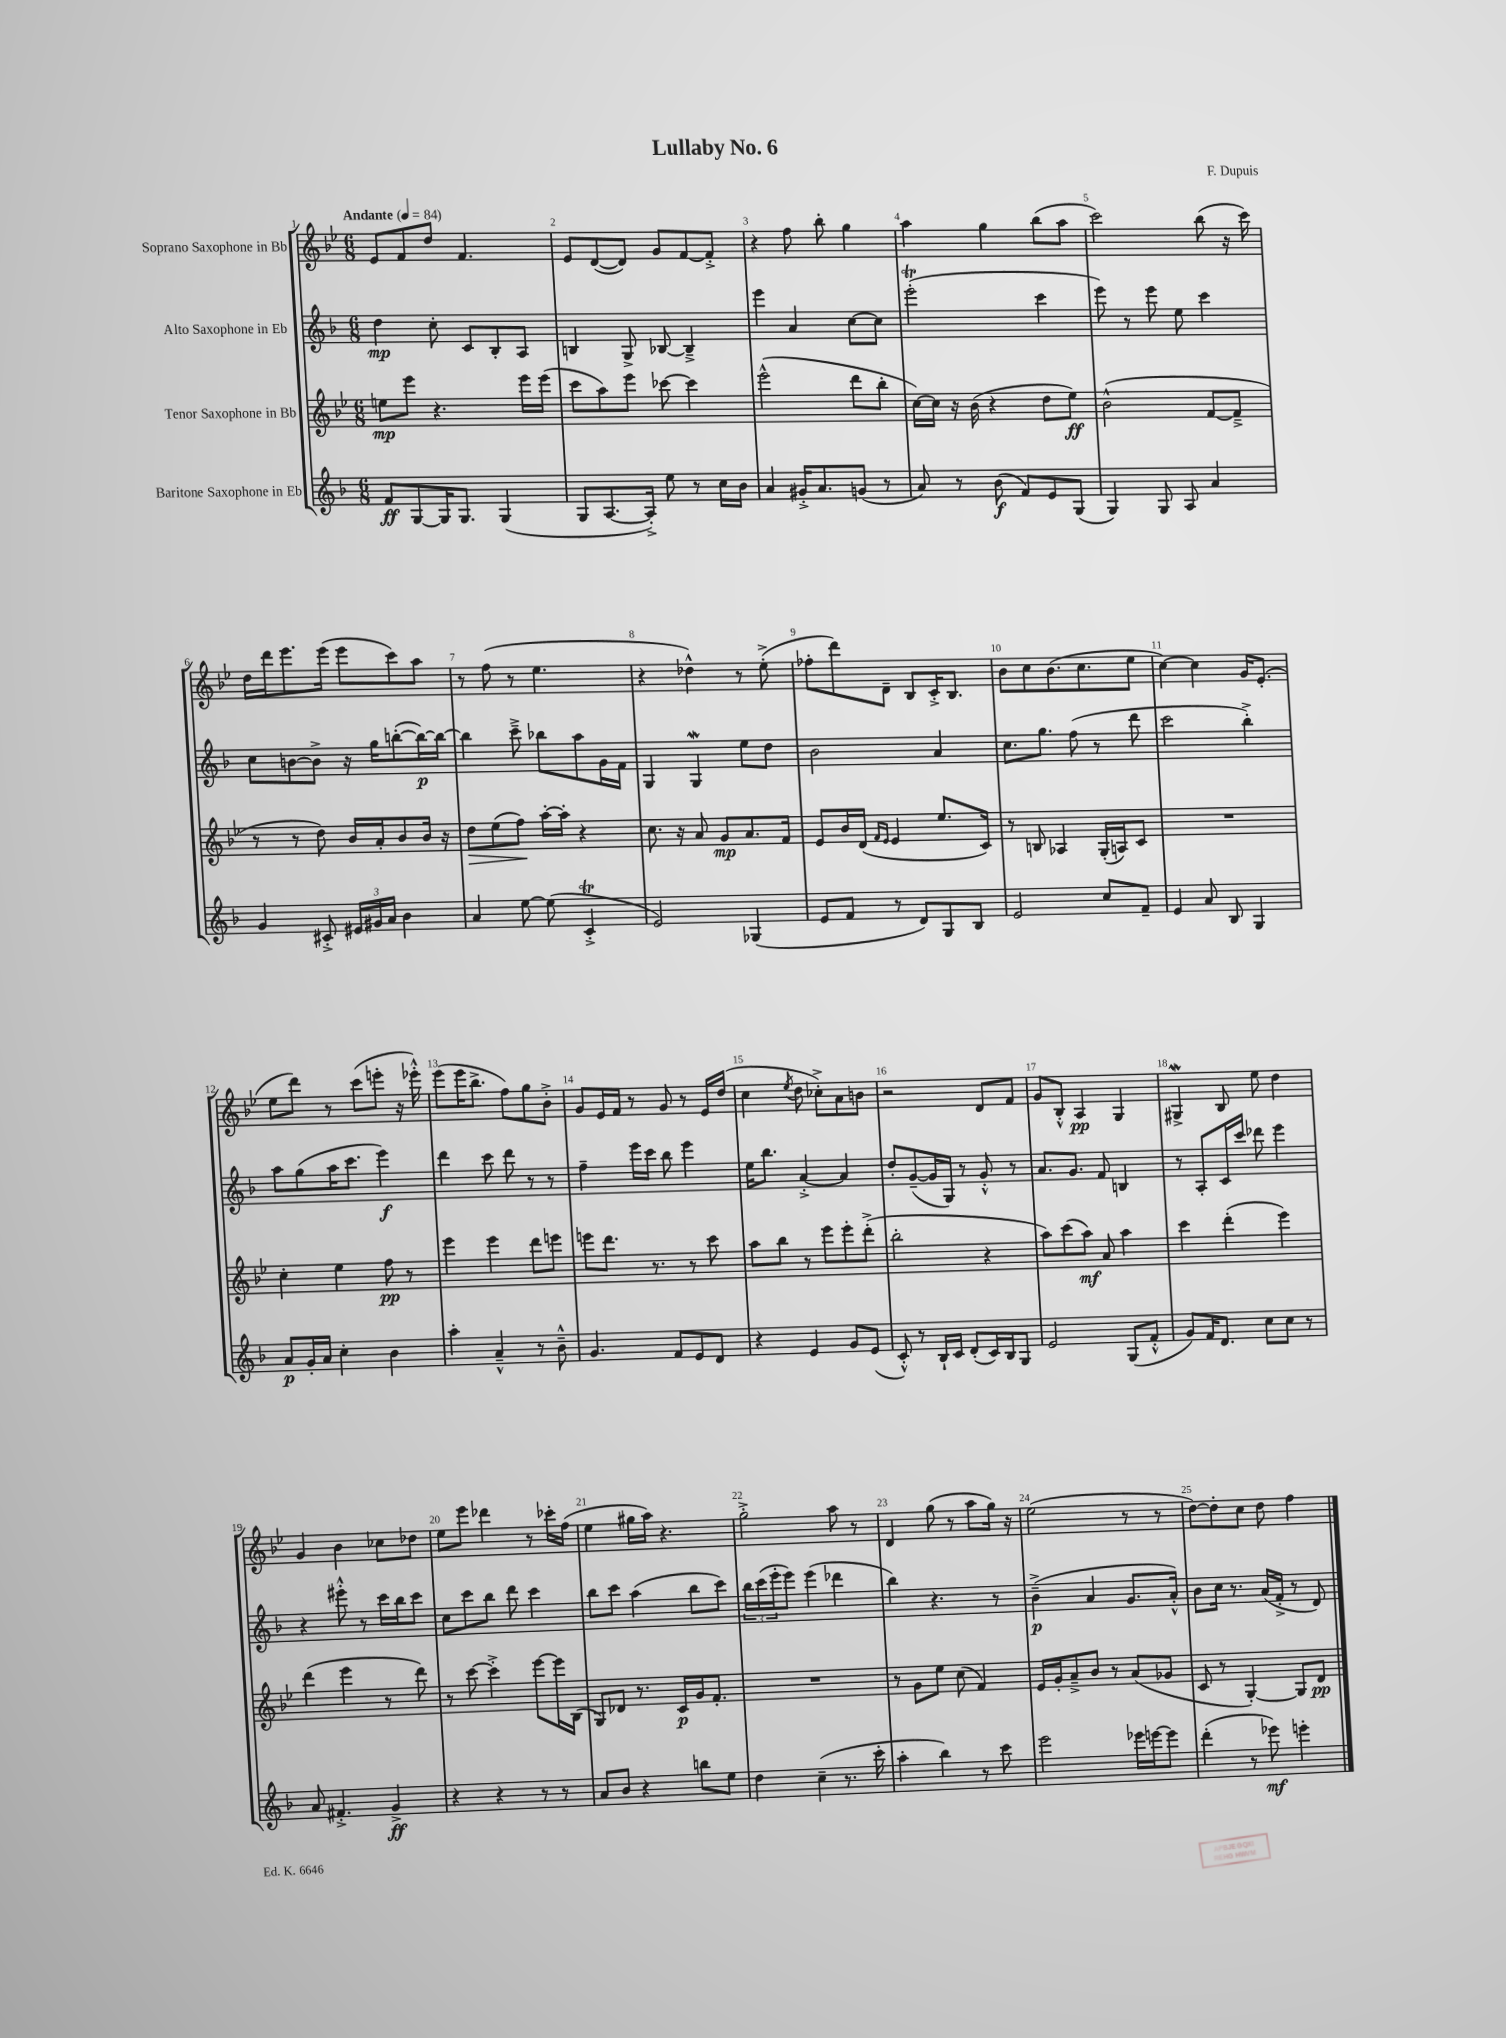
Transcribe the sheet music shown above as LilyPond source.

\header { title = "Lullaby No. 6" composer = "F. Dupuis" }
<<
\new StaffGroup <<
\new Staff = "s0" \with { instrumentName = "Soprano Saxophone in Bb" } {
    \clef treble \key bes \major \numericTimeSignature \time 6/8 \tempo "Andante" 4 = 84
    ees'8 f'8 d''8 f'4. |
    ees'8 d'8~( d'8) g'8 f'8~ f'8-.-> |
    r4 f''8 bes''8-. g''4 |
    a''4 g''4 bes''8( a''8 |
    c'''2) bes''8( r16 c'''16) |
    d''16 d'''16 ees'''8. ees'''16( ees'''8 c'''8) a''8 |
    r8 f''8( r8 ees''4. |
    r4 des''4-^) r8 ees''8-.->( |
    fes''8-. d'''8) d'8-- bes8 c'16-.-> bes8. |
    bes'8 c''8 bes'8.( c''8. ees''8 |
    c''4~) c''4 g'16 ees'8.-.( |
    ees''8 d'''8) r8 c'''8( e'''8-. r16 ees'''16-.-^) |
    ees'''8( ees'''16 bes''8.-> f''8) g''8 bes'8-.-> |
    g'8 ees'16 f'16 r8 g'8 r8 ees'16 d''16( |
    c''4 \acciaccatura { ees''8 } d''8 ces''8-.->) a'8 b'8 |
    r2 d'8 f'8 |
    g'8 bes8-.-^ a4\pp g4 |
    gis4->\mordent bes8 ees''8 d''4 |
    g'4 bes'4 ces''8 des''8 |
    ees''8 ees'''8 des'''4 r8 ces'''16-. f''16( |
    ees''4 gis''16 a''16) r4. |
    g''2-.-> a''8 r8 |
    d'4 g''8( r8 a''8 g''16) r16 |
    ees''2( r8 r8 |
    d''8~) d''8-. c''8 d''8 f''4 \bar "|." |
}
\new Staff = "s1" \with { instrumentName = "Alto Saxophone in Eb" } {
    \clef treble \key f \major \numericTimeSignature \time 6/8
    d''4\mp c''8-. c'8 bes8-. a8 |
    b4 g8-> bes8~ bes4---> |
    e'''4 a'4 c''8~ c''8 |
    e'''2-.\trill( c'''4 |
    e'''8) r8 e'''8 e''8 c'''4 |
    c''8 b'8~ b'8-> r16 g''16 b''8~-.( b''16~\p) b''16~ |
    b''4 c'''8---> bes''8 a''8 g'16 f'16 |
    g4 g4\mordent e''8 d''8 |
    bes'2 a'4 |
    c''8. g''8. f''8( r8 d'''8 |
    c'''2 bes''4-.->) |
    a''8 g''8( a''16 c'''8. e'''4\f) |
    d'''4 c'''8 d'''8 r8 r8 |
    f''4-- e'''16 c'''16 bes''8 e'''4 |
    e''16 bes''8. a'4~-.-> a'4 |
    d''8-. g'8~--( g'16 g16) r8 g'8-.-^ r8 |
    a'8. g'8. f'8 b4 |
    r8 a8-. c'16 c'''16 des'''8 e'''4 |
    r4 eis'''8-.-^ r8 c'''16 bes''16 c'''8 |
    c''8 c'''8 bes''8 d'''8 c'''4 |
    bes''8 c'''8 a''4( bes''8 c'''8) |
    \tuplet 3/2 { bes''16 c'''16( e'''16-. } e'''8) e'''4( des'''4 |
    bes''4) r4. r8 |
    bes'4--->\p( a'4 g'8. a'16-.-^) |
    bes'8 c''16 r8. a'16( f'16-.-> r8 d'8) \bar "|." |
}
\new Staff = "s2" \with { instrumentName = "Tenor Saxophone in Bb" } {
    \clef treble \key bes \major \numericTimeSignature \time 6/8
    e''8\mp ees'''8 r4. ees'''16 ees'''16( |
    c'''8 a''8) ees'''8 ces'''8~ ces'''4 |
    ees'''2-^( d'''8 bes''8-. |
    c''16~) c''16 r16 bes'16( r4 d''8 ees''8\ff) |
    bes'2-^( f'8~ f'8---> |
    r8 r8 d''8) bes'16 a'16-. bes'8 bes'16 r16 |
    d''8\> ees''8( f''8\!) a''16~-. a''16-. r4 |
    c''8. r16 a'8 g'8\mp a'8. f'16 |
    ees'8 bes'16 d'16( \grace { f'16 ees'16 } ees'4 ees''8. c'16) |
    r8 b8 aes4 g16-.( a16) c'8 |
    R2. |
    c''4-. ees''4 f''8\pp r8 |
    ees'''4 ees'''4 d'''8 e'''8 |
    e'''8 d'''8. r8. r8 c'''8 |
    a''8 bes''8 r8 ees'''8 ees'''8-. d'''8-.->( |
    bes''2-. r4 |
    a''8) c'''8( a''8\mf) a'8 a''4 |
    c'''4 d'''4-.( ees'''4) |
    d'''4( ees'''4 r8 d'''8) |
    r8 c'''8~ c'''4-.-> ees'''8~ ees'''16 bes16( |
    g8) des'8 r8. c'16\p g'16 f'8.-. |
    R2. |
    r8 g'8 ees''8 c''8( f'4) |
    ees'16 g'16-. a'8---> bes'8 r8 a'8( ges'8 |
    c'8 r8 g4~-.) g8 d'8\pp \bar "|." |
}
\new Staff = "s3" \with { instrumentName = "Baritone Saxophone in Eb" } {
    \clef treble \key f \major \numericTimeSignature \time 6/8
    f'8\ff g8~ g16 g8. g4( |
    g8 a8.~ a16-.->) e''8 r8 c''16 bes'16 |
    a'4 gis'16-.-> a'8. g'8( r8 |
    a'8) r8 bes'8\f( f'8) e'8 g8( |
    g4) g8 a8 a'4 |
    g'4 cis'8-.-> \tuplet 3/2 { eis'16 gis'16 a'16 } bes'4 |
    a'4 e''8~ e''8( c'4-.->\trill |
    e'2) ges4( |
    e'8 f'8 r8 d'8) g8 bes8 |
    e'2 c''8 f'8-- |
    e'4 a'8 bes8 g4 |
    a'8\p g'16-. a'16 c''4-. bes'4 |
    a''4-. a'4---^ r8 bes'8---^ |
    g'4. f'8 e'8 d'8 |
    r4 e'4 g'8 e'8( |
    c'8-.-^) r8 bes16-! c'16 d'8-.( c'16) bes16 g8 |
    e'2 g8( f'8-.-^ |
    g'8) f'16 d'8. c''8 c''8 r8 |
    a'8 fis'4.-.-> g'4->\ff |
    r4 r4 r8 r8 |
    a'8 bes'8 r4 b''8 e''8 |
    d''4 c''4--( r8. c'''16-. |
    a''4-. bes''4) r8 c'''8 |
    e'''2 ees'''16 e'''16~ e'''8 |
    d'''4-.( r8 ees'''8\mf) e'''4-. \bar "|." |
}
>>
>>
\layout { \context { \Score \override BarNumber.break-visibility = ##(#f #t #t) barNumberVisibility = #all-bar-numbers-visible } }
